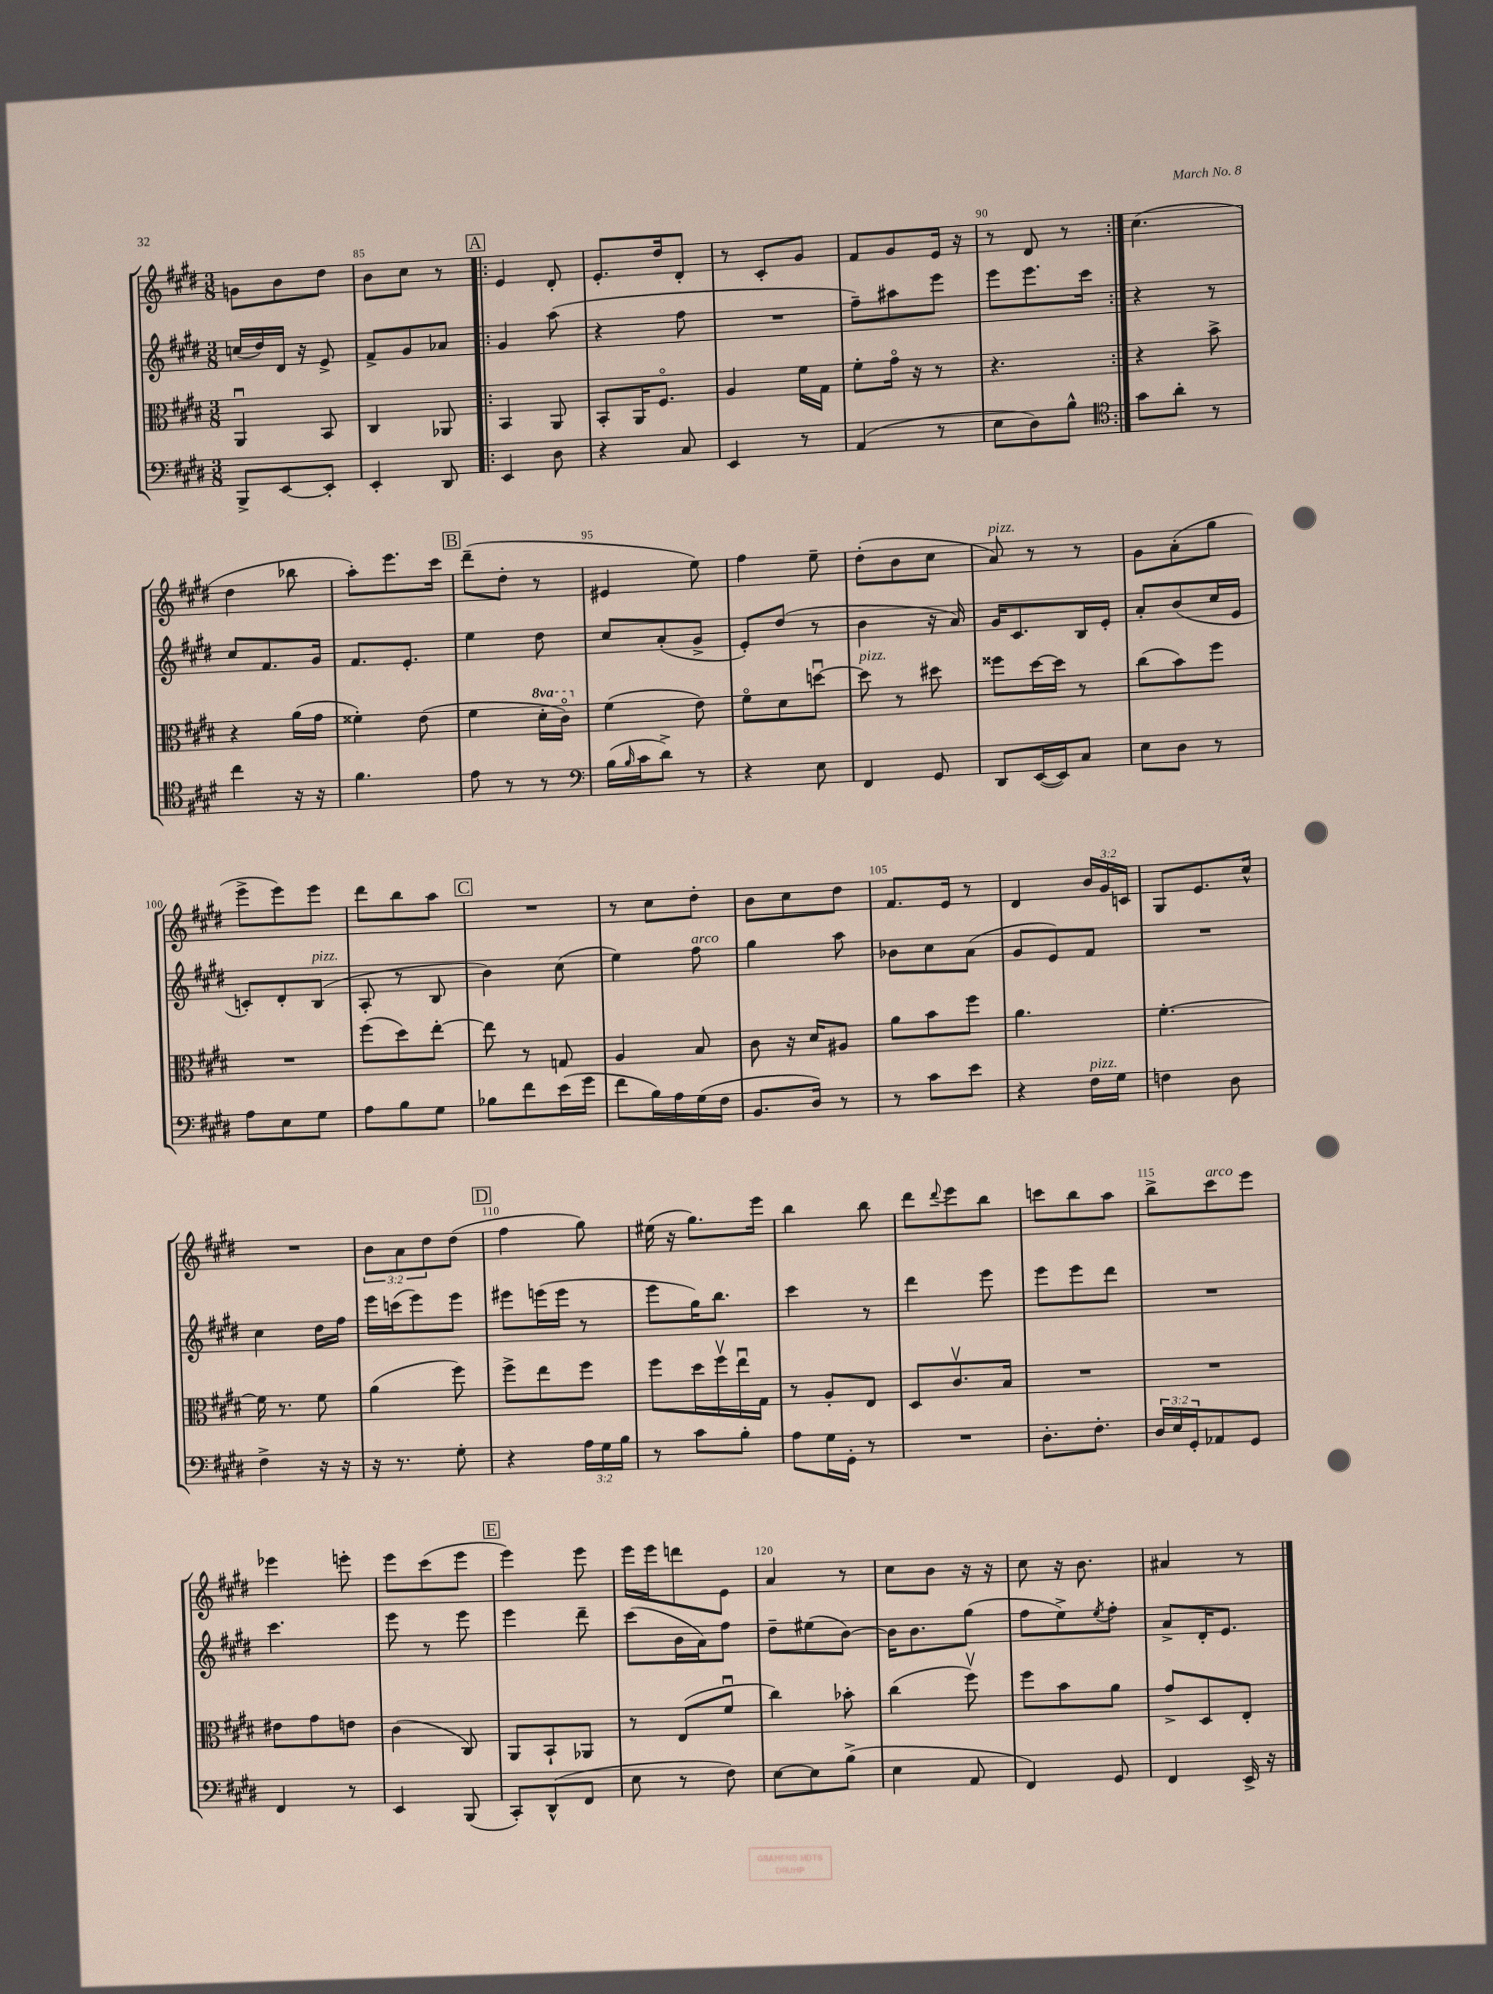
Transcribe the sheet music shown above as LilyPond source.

<<
\new StaffGroup <<
\new Staff = "s0" {
    \clef treble \key e \major \numericTimeSignature \time 3/8 \override Staff.TupletNumber.text = #tuplet-number::calc-fraction-text
    g'8 b'8 dis''8 |
    b'8 cis''8 r8 |
    \repeat volta 2 { \mark \markup { \box "A" } e'4 dis'8-. |
    e'8.-. dis''16 dis'8-. |
    r8 cis'8-. gis'8 |
    fis'8 gis'8 e'16 r16 |
    r8 dis'8 r8 | }
    cis''4.( |
    dis''4 bes''8 |
    a''8-.) e'''8. cis'''16 |
    \mark \markup { \box "B" } dis'''8--( dis''8-. r8 |
    eis'4 e''8) |
    fis''4 e''8-- |
    dis''8-.( b'8 cis''8 |
    a'8^\markup { \italic "pizz." }) r8 r8 |
    gis'8 a'8-.( gis''8 |
    e'''8-> e'''8) e'''8 |
    dis'''8 b''8 a''8 |
    \mark \markup { \box "C" } R4. |
    r8 cis''8 dis''8-. |
    b'8 cis''8 dis''8 |
    fis'8. e'16 r8 |
    dis'4 \tuplet 3/2 { b'16 gis'16 c'16 } |
    gis8 e'8. cis''16-^ |
    R4. |
    \tuplet 3/2 { b'8 a'8 dis''8 } dis''8( |
    \mark \markup { \box "D" } fis''4 gis''8) |
    eis''16( r16 gis''8.) e'''16 |
    b''4 b''8 |
    dis'''8 \appoggiatura { dis'''8 } e'''8 b''8 |
    c'''8 b''8 a''8 |
    b''8-> cis'''8^\markup { \italic "arco" } e'''8 |
    ees'''4 e'''8-. |
    e'''8 cis'''8( e'''8 |
    \mark \markup { \box "E" } e'''4) e'''8 |
    e'''16 e'''16 d'''8 e'8 |
    a'4 r8 |
    cis''8 b'8 r16 r16 |
    cis''8 r16 b'8. |
    ais'4 r8 \bar "|." |
}
\new Staff = "s1" {
    \clef treble \key e \major \numericTimeSignature \time 3/8
    c''16( dis''16) dis'16 r16 e'8-> |
    fis'8-> gis'8 aes'8 |
    \repeat volta 2 { \mark \markup { \box "A" } gis'4 a''8( |
    r4 fis''8 |
    R4. |
    fis''8--) ais''8 e'''8 |
    e'''8 e'''8. cis'''16 | }
    r4 r8 |
    cis''8 fis'8. gis'16 |
    fis'8. e'8.-. |
    \mark \markup { \box "B" } e''4 dis''8 |
    cis''8 a'8-.( gis'8-> |
    e'8-.) dis''8( r8 |
    b'4 r16 a'16) |
    gis'16 cis'8. b16 e'16-. |
    a'8-. b'8( cis''16 e'16 |
    c'8-.) dis'8-. b8^\markup { \italic "pizz." }( |
    a8-. r8 b8 |
    \mark \markup { \box "C" } b'4) cis''8( |
    e''4) fis''8^\markup { \italic "arco" } |
    gis''4 a''8 |
    bes'8 cis''8 a'8( |
    gis'8 e'8) fis'8 |
    R4. |
    cis''4 dis''16 fis''16 |
    e'''16 c'''16( e'''8) e'''8 |
    \mark \markup { \box "D" } eis'''8 e'''16( e'''16 r8 |
    e'''8 gis''16) b''8. |
    cis'''4 r8 |
    dis'''4 e'''8 |
    e'''8 e'''8 dis'''8 |
    R4. |
    cis'''4. |
    e'''8 r8 e'''8 |
    \mark \markup { \box "E" } e'''4 dis'''8-- |
    cis'''8( b'16 a'16) fis''8 |
    dis''8-- eis''8( b'8~) |
    b'16 b'8. gis''8( |
    fis''8 e''8->) \acciaccatura { e''8 } fis''8-. |
    a'8-> dis'16-. e'8. \bar "|." |
}
\new Staff = "s2" {
    \clef alto \key e \major \numericTimeSignature \time 3/8 \set Staff.ottavationMarkups = #ottavation-simple-ordinals
    a,4\downbow b,8 |
    cis4 aes,8 |
    \repeat volta 2 { \mark \markup { \box "A" } b,4 a,8 |
    b,8-. a,16 fis8.\flageolet |
    a4 fis'16 gis16 |
    fis'8-. gis'16\flageolet r16 r8 |
    r4. | }
    r4 b'8-> |
    r4 a'16( gis'16 |
    fisis'4-.) e'8( |
    \mark \markup { \box "B" } fis'4 \ottava #1 dis''16-. cis''16\flageolet) \ottava #0 |
    fis'4( e'8) |
    fis'8\flageolet dis'8 d''8~\downbow |
    d''8^\markup { \italic "pizz." } r8 dis''8 |
    fisis''8 dis''16~ dis''16 r8 |
    cis''8( b'8) fis''8 |
    R4. |
    fis''8( dis''8) e''8~-. |
    \mark \markup { \box "C" } e''8 r8 g8 |
    a4 b8 |
    cis'8 r16 dis'16 ais8 |
    a'8 b'8 fis''8 |
    a'4. |
    fis'4.~-. |
    fis'16 r8. fis'8 |
    a'4( fis''8) |
    \mark \markup { \box "D" } fis''8-> e''8 fis''8 |
    fis''8 dis''16 fis''16\upbow e''16\downbow gis16 |
    r8 a8-. e8 |
    dis8 cis'8.\upbow b16 |
    R4. |
    R4. |
    eis'8 gis'8 e'8 |
    cis'4( cis8) |
    \mark \markup { \box "E" } a,8 b,8-! aes,8 |
    r8 e8( fis'8\downbow |
    cis''4) bes'8-. |
    cis''4( fis''8\upbow) |
    fis''8 b'8 a'8 |
    gis'8-> dis8 e8-. \bar "|." |
}
\new Staff = "s3" {
    \clef bass \key e \major \numericTimeSignature \time 3/8 \override Staff.TupletNumber.text = #tuplet-number::calc-fraction-text
    b,,8-> e,8~ e,8-. |
    e,4-. dis,8 |
    \repeat volta 2 { \mark \markup { \box "A" } e,4 dis8 |
    r4 cis8 |
    e,4 r8 |
    a,4( r8 |
    e8 dis8) b8-^ | }
    \clef tenor gis'8 a'8-. r8 |
    cis''4 r16 r16 |
    fis'4. |
    \mark \markup { \box "B" } e'8 r8 r8 |
    \clef bass b16( \grace { b16 } cis'16 dis'8->) r8 |
    r4 e8 |
    fis,4 gis,8 |
    dis,8 e,16~( e,16) cis8 |
    e8 dis8 r8 |
    a8 e8 gis8 |
    a8 b8 gis8 |
    \mark \markup { \box "C" } bes8 fis'8 e'16( gis'16 |
    fis'8 b16) a16 gis16( fis16 |
    b,8. dis16) r8 |
    r8 cis'8 e'8 |
    r4 fis16^\markup { \italic "pizz." } gis16 |
    f4 dis8 |
    fis4-> r16 r16 |
    r16 r8. gis8-. |
    \mark \markup { \box "D" } r4 \tuplet 3/2 { a16 gis16 b16 } |
    r8 cis'8 b8-. |
    a8 gis16 gis,16-. r8 |
    R4. |
    dis8.-. fis8.-. |
    \tuplet 3/2 { dis16 e16 gis,16-. } aes,8 gis,8 |
    fis,4 r8 |
    e,4 b,,8( |
    \mark \markup { \box "E" } cis,8-.) dis,8-^( fis,8 |
    e8 r8 fis8) |
    e8~ e8 b8->( |
    e4 a,8 |
    fis,4) gis,8 |
    fis,4 e,16-> r16 \bar "|." |
}
>>
>>
\layout { \context { \Score currentBarNumber = #84 \override BarNumber.break-visibility = ##(#f #t #t) barNumberVisibility = #(every-nth-bar-number-visible 5) } }
